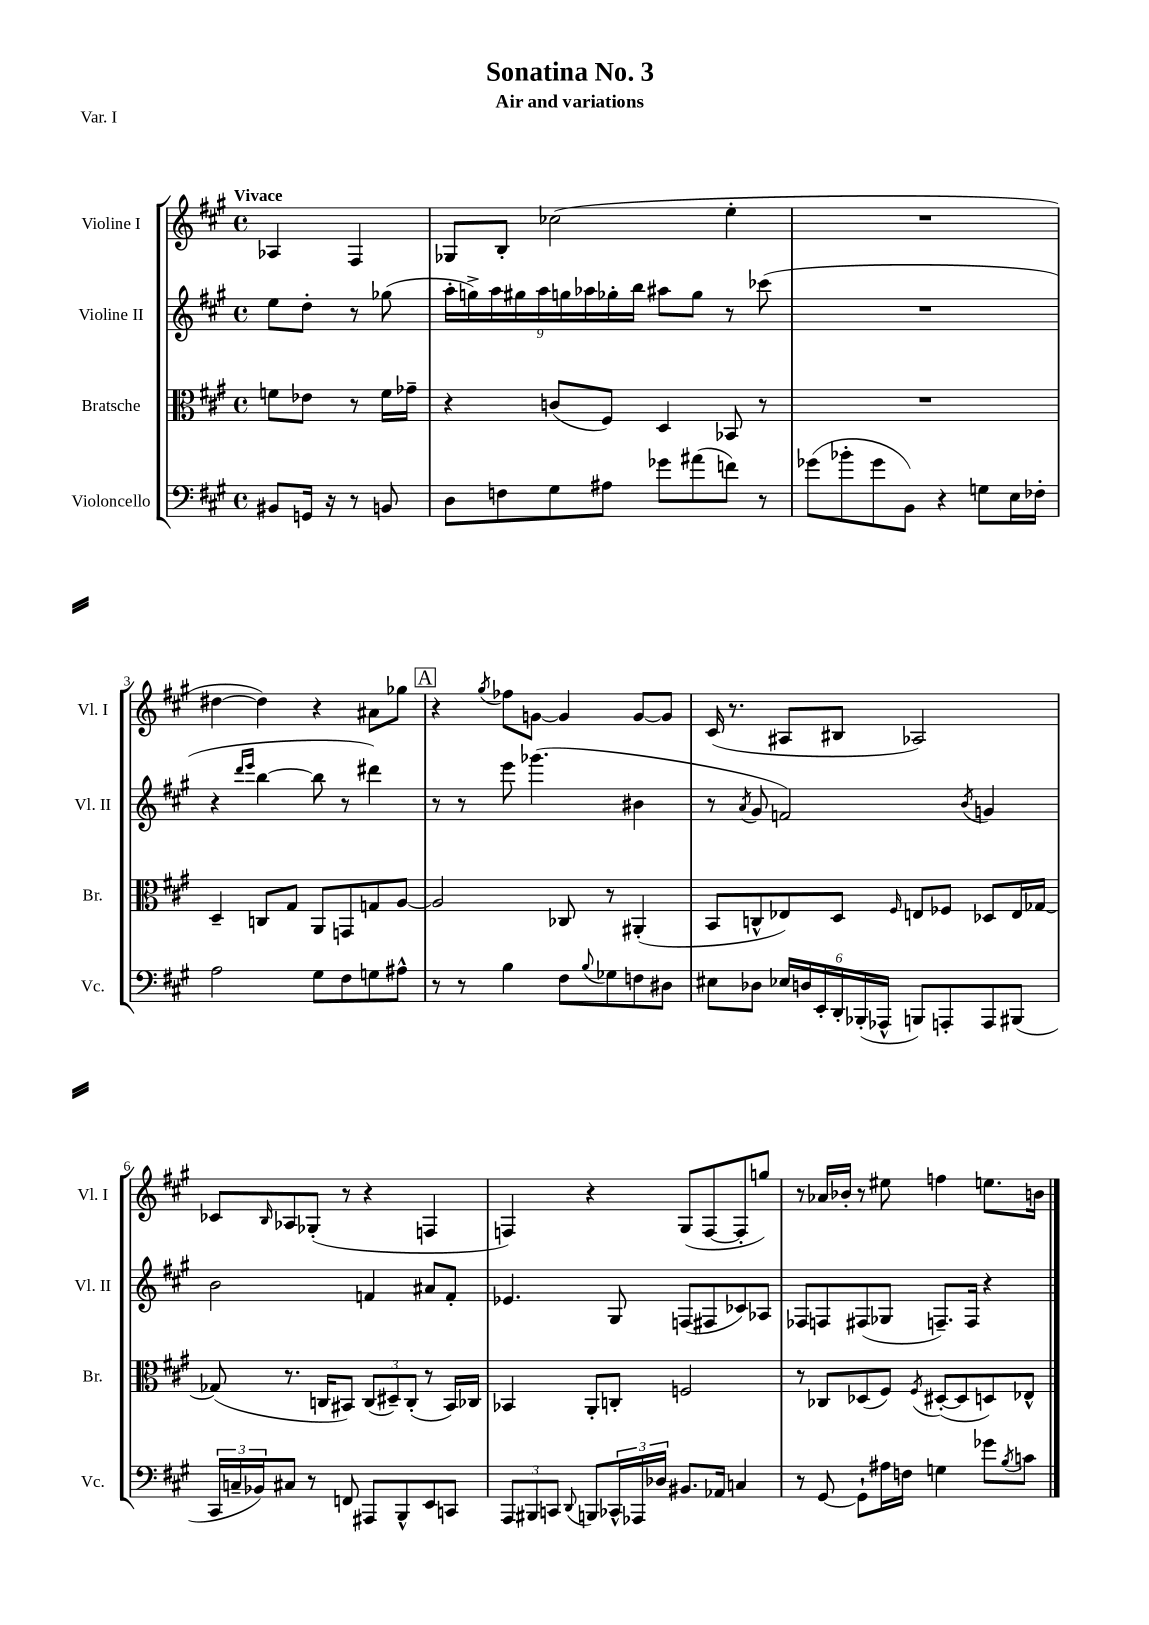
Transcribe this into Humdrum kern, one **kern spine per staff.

**kern	**kern	**kern	**kern
*part4	*part3	*part2	*part1
*staff4	*staff3	*staff2	*staff1
*I"Violoncello	*I"Bratsche	*I"Violine II	*I"Violine I
*I'Vc.	*I'Br.	*I'Vl. II	*I'Vl. I
*clefF4	*clefC3	*clefG2	*clefG2
*k[f#c#g#]	*k[f#c#g#]	*k[f#c#g#]	*k[f#c#g#]
*M4/4	*M4/4	*M4/4	*M4/4
*met(c)	*met(c)	*met(c)	*met(c)
=	=	=	=
!	!	!	!LO:TX:a:B:t=Vivace
8BB#X/L	8fn\L	8ee\L	4A-X/
16GGn/Jk	8e-X\J	8dd'\J	.
16r	.	.	.
8r	8r	8r	4F#/
8BBn/	16f\LL	(8gg-X\	.
.	16g-X~\JJ	.	.
=1	=1	=1	=1
8D\L	4r	18aa'\LL	8G-X/L
.	.	18ggn^\)	.
.	.	18aa\	.
8Fn\	.	.	8B'/J
.	.	18gg#X\	.
.	.	18aa\	.
8G#\	(8cn/L	.	(2cc-X\
.	.	18ggn\	.
.	.	18aa-X\	.
8A#X\J	8F#/J)	.	.
.	.	18gg-X'\	.
.	.	18bb\JJ	.
8g-X\L	4D/	8aa#X\L	.
(8a#X\	.	8gg-\J	.
8fn\J)	8BB-X/	8r	4ee'\
8r	8r	(8ccc-X\	.
=2	=2	=2	=2
(8g-X\L	1r	1r	1r
8b-X'\	.	.	.
8g-\	.	.	.
8BB\J)	.	.	.
4r	.	.	.
8Gn\L	.	.	.
16E\L	.	.	.
16F-X'\JJ	.	.	.
!!LO:LB:g=z
=3	=3	=3	=3
2A\	4D~/	4r	[4dd#X\
.	.	16qqddd/LL	.
.	.	16qqeee/JJ	.
.	8Cn/L	[4bb\	4dd#\])
.	8G#/J	.	.
8G#\L	8AA/L	8bb\]	4r
8F#\	8GGn/	8r	.
8Gn\	8Gn/	4ddd#X\)	8a#X\L
8A#X^^\J	[8A/J	.	8gg-X\J
!!LO:REH:place=s1:t=A
=4	=4	=4	=4
8r	2A/]	8r	4r
8r	.	8r	.
.	.	.	8qgg#/
4B\	.	8eee\	8ff-X\L
.	.	(4.ggg-X\	[8gn\J
8F#\L	8C-X/	.	4g/]
8qqB/	.	.	.
8G-X\	8r	.	.
8Fn\	(4AA#X'/	4b#X\	[8g/L
8D#X\J	.	.	8g/J]
=5	=5	=5	=5
8E#X\L	8BB/L	8r	(16c#/
.	.	.	8.r
.	.	8qa/	.
8D-X\J	8Cn^^/	8g#/	.
24E-X/LL	8E-X/)	2fn/)	8A#X/L
24Dn/	.	.	.
24EE'/	.	.	.
24DD'/	8D/J	.	8B#X/J
(24BBB-X'/	.	.	.
24AAA-X^^/JJ	.	.	.
.	16qqF#/	.	.
8BBBn/L)	8En/L	.	2A-X/)
8AAAn'/	8F-X/J	.	.
.	.	8qb/	.
8AAA/	8D-X/L	4gn/	.
(8BBB#X/J	16E/L	.	.
.	[16G-X/JJ	.	.
!!LO:LB:g=z
=6	=6	=6	=6
24CC#/LL	(8G-X/]	2b\	8c-X/L
24Cn~/	.	.	.
24BB-X/J)	.	.	.
.	.	.	16qqB/
8C#X/J	8.r	.	8A-X/
8r	.	.	(8G-X'/J
.	16Cn/KL	.	.
8FFn/	8BB#X/J)	.	8r
8AAA#X/L	(12C/L	4fn/	4r
.	12D#X~/)	.	.
8BBB^^/	.	.	.
.	(12C'/J	.	.
8EE/	8r	8a#X/L	4Fn/
8CCn/J	16BB#/LL)	8f'/J	.
.	16C-X/JJ	.	.
=7	=7	=7	=7
12AAA/L	4BB-X/	4.e-X/	4Fn/)
12BBB#X/	.	.	.
12CCn/J	.	.	.
8qqDD/	.	.	.
8BBBn/L	8AA'/L	.	4r
24CC-X^^/L	8Cn'/J	8G#/	.
24AAA-X/	.	.	.
24D-X/JJ	.	.	.
8.BB#X/L	2Fn/	(8Fn/L	(8G#/L
.	.	8F#X/	[8F/
16AA-X/Jk	.	.	.
4Cn/	.	8c-X/)	8F'/]
.	.	8A-X/J	8ggn/J)
=8	=8	=8	=8
8r	8r	8F-X/L	8r
[8GG#/	8C-X/L	8Fn/	16a-X/LL
.	.	.	16b-X'/JJ
8GG#`\L]	(8D-X/	(8F#X/	8r
16A#X\L	8F#/J)	8G-X/J	8ee#X\
16Fn\JJ	.	.	.
.	8qF#/	.	.
4Gn\	([8D#X'/L	8.Fn~/L)	4ffn\
.	8D#/]	.	.
.	.	16F/Jk	.
8g-X\L	8Dn/)	4r	8.een\L
8qB/	.	.	.
8cn\J	8E-X^^/J	.	.
.	.	.	16bn\Jk
==	==	==	==
*-	*-	*-	*-
